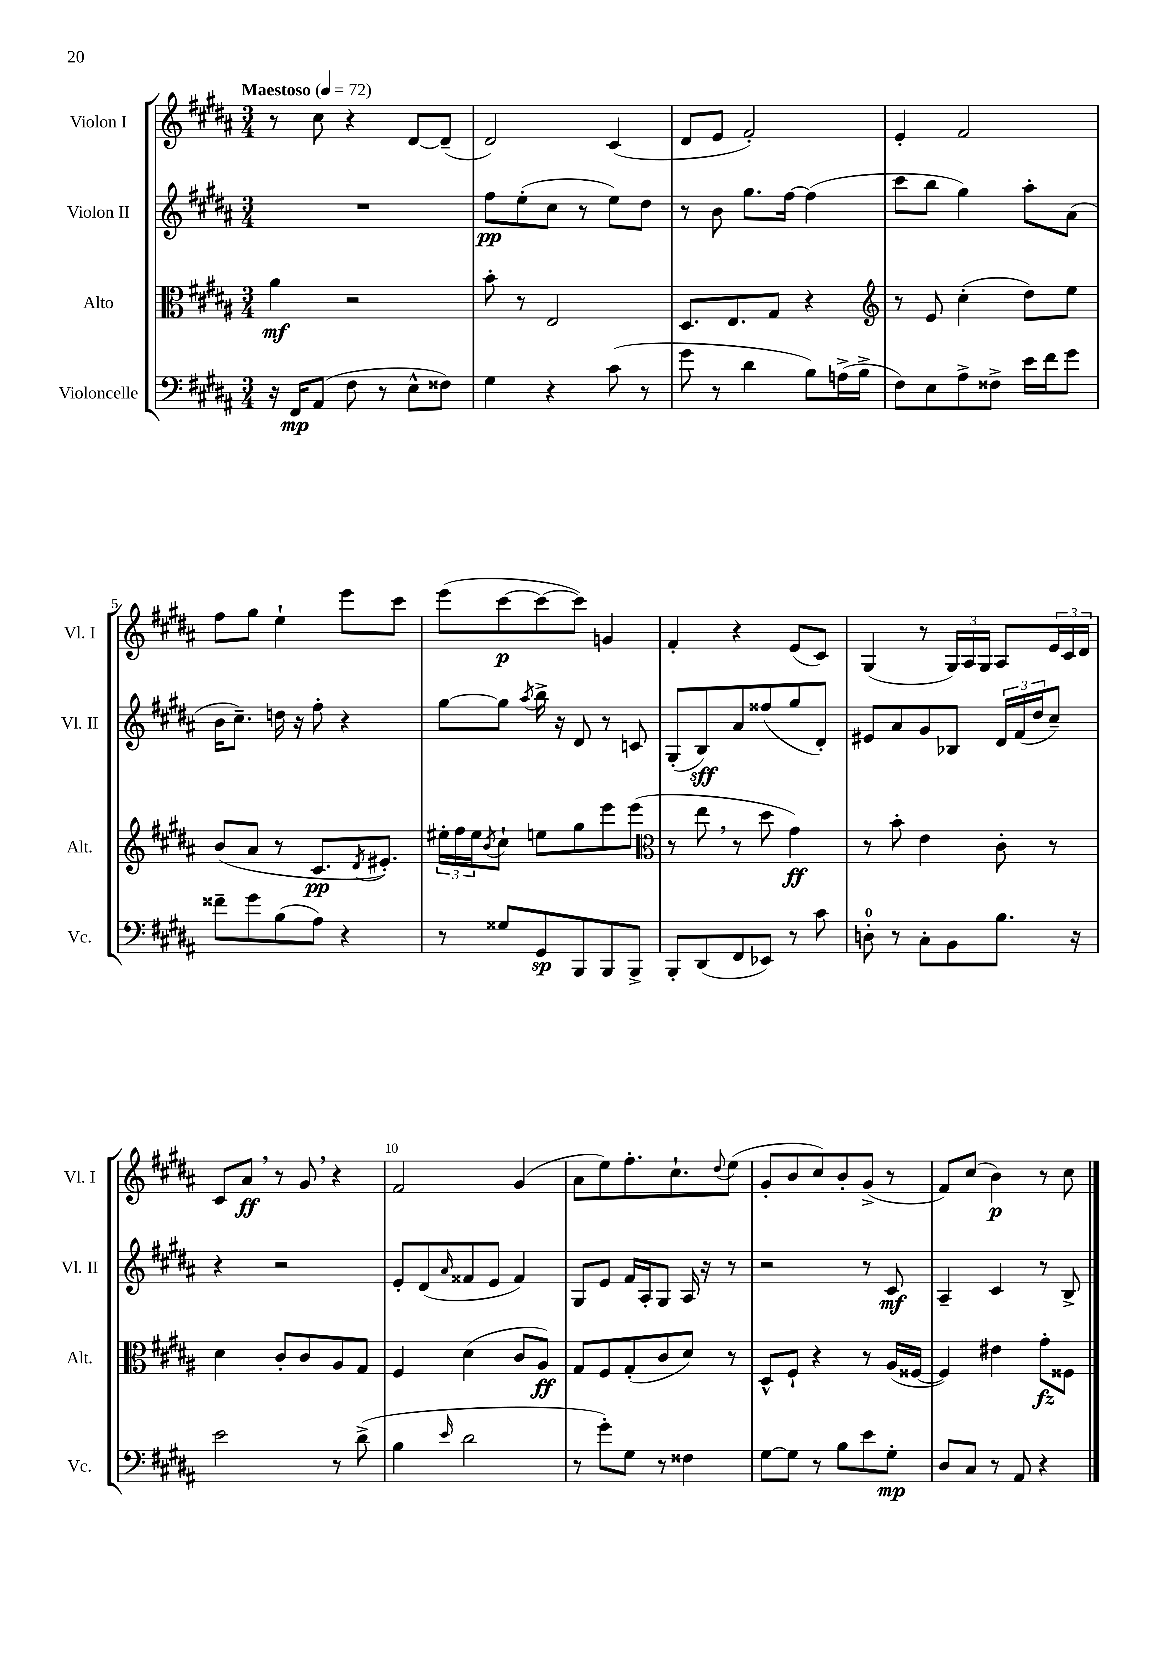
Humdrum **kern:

**kern	**dynam	**kern	**dynam	**kern	**dynam	**kern	**dynam
*part4	*part4	*part3	*part3	*part2	*part2	*part1	*part1
*staff4	*staff4	*staff3	*staff3	*staff2	*staff2	*staff1	*staff1
*I"Violoncelle	*	*I"Alto	*	*I"Violon II	*	*I"Violon I	*
*I'Vc.	*	*I'Alt.	*	*I'Vl. II	*	*I'Vl. I	*
*clefF4	*	*clefC3	*	*clefG2	*	*clefG2	*
*k[f#c#g#d#a#]	*	*k[f#c#g#d#a#]	*	*k[f#c#g#d#a#]	*	*k[f#c#g#d#a#]	*
*M3/4	*	*M3/4	*	*M3/4	*	*M3/4	*
*MM72	*	*MM72	*	*MM72	*	*MM72	*
=1	=1	=1	=1	=1	=1	=1	=1
!	!	!	!	!	!	!LO:TX:a:B:t=Maestoso	!
16r	.	4a#\	mf	2.r	.	8r	.
16FF#/KL	mp	.	.	.	.	.	.
(8AA#/J	.	.	.	.	.	8cc#\	.
8F#\	.	2r	.	.	.	4r	.
8r	.	.	.	.	.	.	.
8E^^\L	.	.	.	.	.	[8d#/L	.
8F##X\J)	.	.	.	.	.	(8d#~/J]	.
=2	=2	=2	=2	=2	=2	=2	=2
4G#\	.	8b'\	.	8ff#\L	pp	2d#/)	.
.	.	8r	.	(8ee'\	.	.	.
4r	.	2E/	.	8cc#\J	.	.	.
.	.	.	.	8r	.	.	.
(8c#\	.	.	.	8ee\L)	.	(4c#/	.
8r	.	.	.	8dd#\J	.	.	.
=3	=3	=3	=3	=3	=3	=3	=3
8g#\	.	8.D#/L	.	8r	.	8d#/L	.
8r	.	.	.	8b\	.	8e/J	.
.	.	8.E/	.	.	.	.	.
4d#\	.	.	.	8.gg#\L	.	2f#'/)	.
.	.	8G#/J	.	.	.	.	.
.	.	.	.	[16ff#\Jk	.	.	.
8B\L)	.	4r	.	(4ff#\]	.	.	.
(16An^\L	.	.	.	.	.	.	.
16B^\JJ	.	.	.	.	.	.	.
=4	=4	=4	=4	=4	=4	=4	=4
*	*	*clefG2	*	*	*	*	*
8F#\L)	.	8r	.	8ccc#\L	.	4e'/	.
8E\	.	8e/	.	8bb\J	.	.	.
8A#^\	.	(4cc#'\	.	4gg#\)	.	2f#/	.
8F##X^\J	.	.	.	.	.	.	.
16e\LL	.	8dd#\L)	.	8aa#'\L	.	.	.
16f#\J	.	.	.	.	.	.	.
8g#\J	.	8ee\J	.	(8a#\J	.	.	.
!!LO:LB:g=z
=5	=5	=5	=5	=5	=5	=5	=5
8f##X~\L	.	(8b/L	.	16b\KL	.	8ff#\L	.
.	.	.	.	8.cc#~\J)	.	.	.
8g#\	.	8a#/J	.	.	.	8gg#\J	.
(8B\	.	8r	.	16ddn\	.	4ee`\	.
.	.	.	.	16r	.	.	.
8A#\J)	.	8.c#/L	pp	8ff#'\	.	.	.
4r	.	.	.	4r	.	8eee\L	.
.	.	8qd#/	.	.	.	.	.
.	.	8.e#X'/J)	.	.	.	.	.
.	.	.	.	.	.	8ccc#\J	.
=6	=6	=6	=6	=6	=6	=6	=6
8r	.	24ee#X'\LL	.	[8gg#\L	.	(8eee\L	.
.	.	24ff#\	.	.	.	.	.
.	.	24ee#\J	.	.	.	.	.
.	.	8qb/	.	.	.	.	.
8G##X/L	.	8cc#`\J	.	8gg#\J]	.	[8ccc#\	p
.	.	.	.	8qaa#/	.	.	.
8GG#/	sp	8een\L	.	16bb^\	.	8ccc#\_	.
.	.	.	.	16r	.	.	.
8BBB/	.	8gg#\	.	8d#/	.	8ccc#\J])	.
8BBB/	.	8eee\	.	8r	.	4gn/	.
8BBB^/J	.	(8eee\J	.	8cn/	.	.	.
=7	=7	=7	=7	=7	=7	=7	=7
*	*	*clefC3	*	*	*	*	*
8BBB'/L	.	8r	.	(8G#'/L	.	4f#'/	.
(8DD#/	.	8ee,\	.	8B/)	sff	.	.
8FF#/	.	8r	.	8a#/	.	4r	.
8EE-X/J)	.	8dd#\	.	(8ff##X/	.	.	.
8r	.	4g#\)	ff	8gg#/	.	(8e/L	.
8c#\	.	.	.	8d#'/J)	.	8c#/J)	.
=8	=8	=8	=8	=8	=8	=8	=8
8Dn'\	.	8r	.	8e#X/L	.	(4G#/	.
8r	.	8b'\	.	8a#/	.	.	.
8C#'\L	.	4e\	.	8g#/	.	8r	.
8BB\	.	.	.	8B-X/J	.	24G#/LL)	.
.	.	.	.	.	.	24A#/	.
.	.	.	.	.	.	24G#/JJ	.
8.B\J	.	8c#'\	.	24d#/LL	.	8A#/L	.
.	.	.	.	(24f#/	.	.	.
.	.	.	.	24dd#/J	.	.	.
.	.	8r	.	8cc#~/J)	.	24e/L	.
.	.	.	.	.	.	24c#/	.
16r	.	.	.	.	.	.	.
.	.	.	.	.	.	24d#/JJ	.
!!LO:LB:g=z
=9	=9	=9	=9	=9	=9	=9	=9
2e\	.	4d#\	.	4r	.	8c#/L	.
.	.	.	.	.	.	8a#,/J	ff
.	.	8c#'/L	.	2r	.	8r	.
.	.	8c#/	.	.	.	8g#,/	.
8r	.	8A#/	.	.	.	4r	.
(8d#^\	.	8G#/J	.	.	.	.	.
=10	=10	=10	=10	=10	=10	=10	=10
4B\	.	4F#/	.	8e'/L	.	2f#/	.
.	.	.	.	(8d#/	.	.	.
16qqe/	.	.	.	16qqa#/	.	.	.
2d#\	.	(4d#\	.	8f##X/	.	.	.
.	.	.	.	8e/J	.	.	.
.	.	8c#/L	.	4f##/)	.	(4g#/	.
.	.	8A#/J)	ff	.	.	.	.
=11	=11	=11	=11	=11	=11	=11	=11
8r	.	8G#/L	.	8G#/L	.	8a#\L	.
8g#'\L)	.	8F#/	.	8e/J	.	8ee\)	.
8G#\J	.	(8G#'/	.	16f#/LL	.	8.ff#'\	.
.	.	.	.	16A#'/J	.	.	.
8r	.	8c#/	.	8G#/J	.	.	.
.	.	.	.	.	.	8.cc#`\	.
4F##X\	.	8d#/J)	.	16A#/	.	.	.
.	.	.	.	16r	.	.	.
.	.	.	.	.	.	8qqdd#/	.
.	.	8r	.	8r	.	(8ee\J	.
=12	=12	=12	=12	=12	=12	=12	=12
[8G#\L	.	8D#^^/L	.	2r	.	8g#'/L	.
8G#\J]	.	8F#`/J	.	.	.	8b/	.
8r	.	4r	.	.	.	8cc#/)	.
8B\L	.	.	.	.	.	8b'/	.
8e\	.	8r	.	8r	.	(8g#^/J	.
8G#'\J	mp	(16A#/LL	.	8c#/	mf	8r	.
.	.	[16F##X/JJ	.	.	.	.	.
=13	=13	=13	=13	=13	=13	=13	=13
8D#/L	.	4F##/])	.	4A#~/	.	8f#/L)	.
8C#/J	.	.	.	.	.	(8cc#/J	.
8r	.	4e#X\	.	4c#/	.	4b\)	p
8AA#/	.	.	.	.	.	.	.
4r	.	8g#'\L	fz	8r	.	8r	.
.	.	8F##X\J	.	8B^/	.	8cc#\	.
==	==	==	==	==	==	==	==
*-	*-	*-	*-	*-	*-	*-	*-
